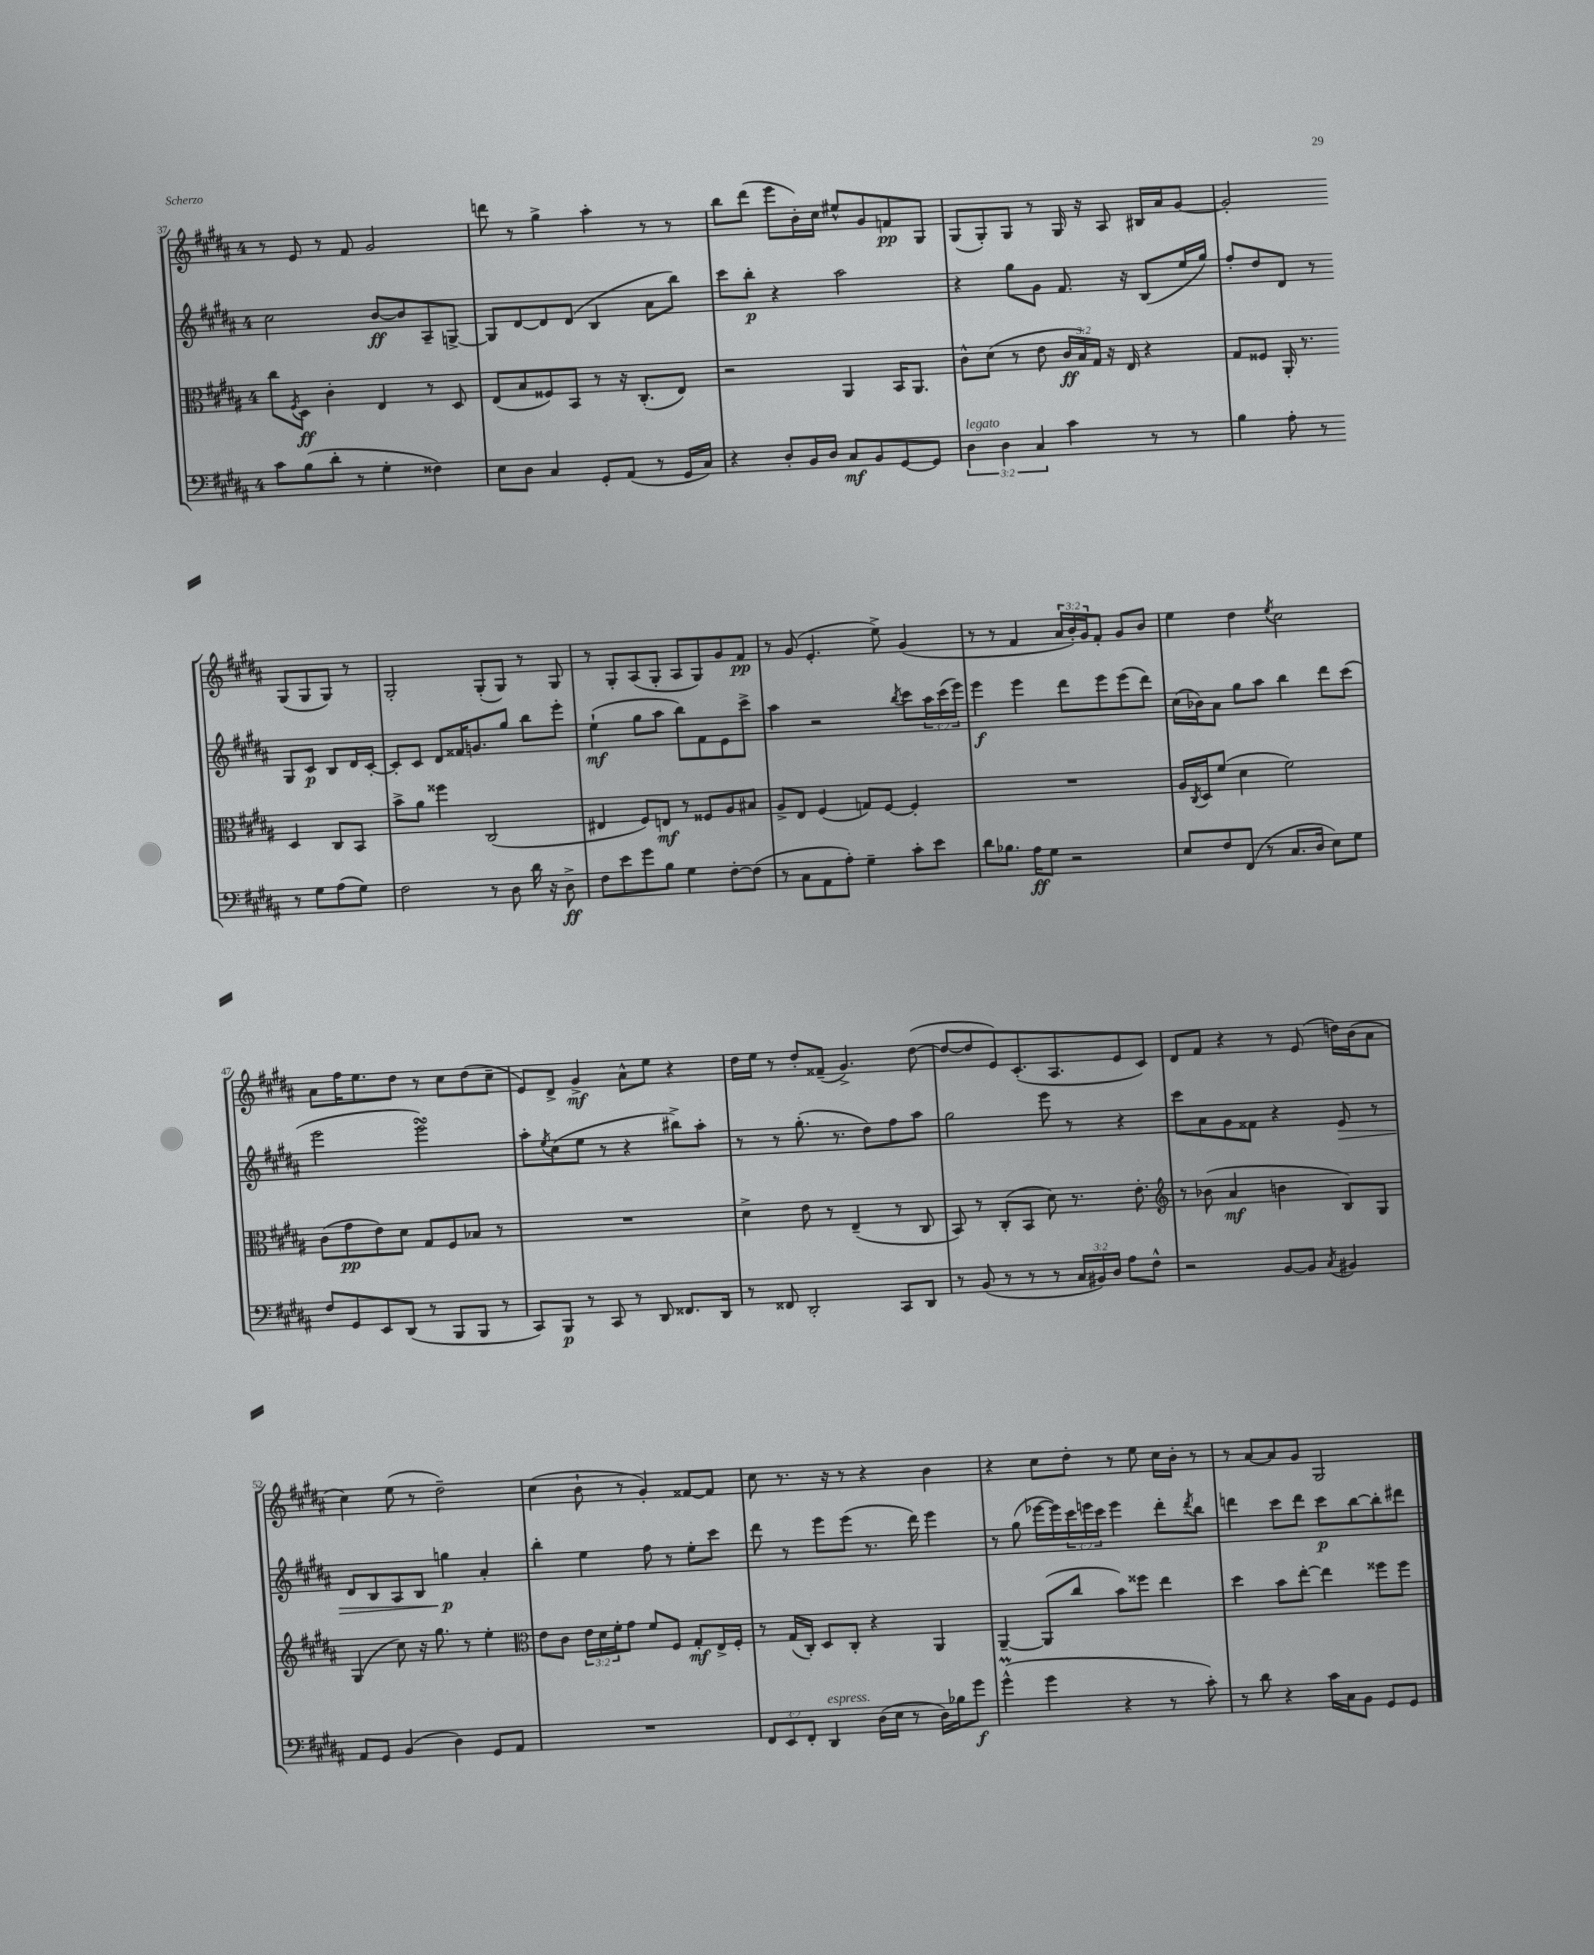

**kern	**kern	**kern	**kern
*staff4	*staff3	*staff2	*staff1
*clefF4	*clefC3	*clefG2	*clefG2
*k[f#c#g#d#a#]	*k[f#c#g#d#a#]	*k[f#c#g#d#a#]	*k[f#c#g#d#a#]
*M4/4	*M4/4	*M4/4	*M4/4
8c#	8cc#	2cc#	8r
.	8qF#	.	.
(8B	8D#	.	8e
8d#'	4c#'	.	8r
8r	.	.	8f#
4G#'	4E	[8b	2g#
.	.	8b]	.
4F##)	8r	8A#~	.
.	8D#	[8G^	.
=	=	=	=
8E	(8E	8G]	8ddd
8D#	8B	[8d#	8r
4C#	8F##)	8d#]	4gg#^
.	8BB	(8d#	.
8GG#'	8r	4B	4aa#'
(8AA#	16r	.	.
.	(8.C#'	.	.
8r	.	8a#	8r
16GG#	8E)	8bb)	8r
16C#)	.	.	.
=	=	=	=
4r	2r	8ccc#	8bb
.	.	8bb'	(8ddd#
8D#'	.	4r	8eee
16BB	.	.	16b')
16D#	.	.	16cc#
8C#	4AA#	2aa#	8ee#^^
8BB	.	.	8g#
[8GG#	16BB	.	8f
.	8.AA#	.	.
8GG#]	.	.	8G#
=	=	=	=
6D#	8c#^^	4r	(8G#
.	(8d#	.	8G#')
6D#	.	.	.
.	8r	8gg#	8G#
6C#	.	.	.
.	8e	8g#	8r
4c#	24c#	8.f#	16G#
.	24B)	.	.
.	.	.	16r
.	24G#	.	.
.	16r	.	8A#
.	16E	16r	.
8r	4r	(8B	16B#
.	.	.	16a#
8r	.	16ee	[8g#
.	.	16gg#)	.
=	=	=	=
4B	8G#	8ff#'	2g#']
.	8F##	8dd#	.
8A#'	16AA#'	8d#	.
.	8.r	.	.
8r	.	8r	.
8r	4D#	8G#	(8G#
8G#	.	8c#	8G#
(8A#	8C#	8B	8G#)
8G#)	8BB	16d#	8r
.	.	[16c#'	.
=	=	=	=
2F#	8b^	8c#']	2G#'
.	8a#	8c#	.
.	4ff##	8d#	.
.	.	16f##	.
.	.	8.g	.
8r	(2C#	.	(8G#'
8D#	.	8gg#	8G#)
16d#	.	8bb	8r
16r	.	.	.
8D#^	.	8eee'	8G#
=	=	=	=
8F#	4E#	(4ee`	8r
8e	.	.	8G#'
8g#	8F#)	8gg#	(8A#
8B	8E	8aa#	8G#'
4G#	8r	8bb)	8A#
.	8F##	8f#	8G#)
[8F#'	8A#	8e	8g#
(8F#]	8B#	8ccc#^	8f#
=	=	=	=
8r	8A#^	4aa#	8r
8C#	8E	.	(8g#
8AA#	(4F#	2r	4.e'
8A#')	.	.	.
4G#~	8G)	.	.
.	[8F#	.	8ee^)
.	.	8qbb	.
8c#'	4F#']	8ccc#	(4g#
8e	.	24aa#	.
.	.	(24ccc#	.
.	.	24eee)	.
=	=	=	=
8d#	1r	4eee	8r
8.B-	.	.	8r
.	.	4eee	4f#
16A#	.	.	.
8G#	.	.	.
2r	.	8ddd#	24a#
.	.	.	24b')
.	.	.	24g#
.	.	8eee	8f#'
.	.	(8eee	8g#
.	.	8ddd#)	8b
=	=	=	=
8E	16A#	(16cc#	4ee
.	8qC#	.	.
.	16D#	16b-)	.
8F#	(8f#	8a#	.
(8FF#	4d#	8gg#	4dd#
8r	.	8aa#	.
.	.	.	8qee
8.C#	2f#)	4bb	2cc#
16D#	.	.	.
8E)	.	8ddd#	.
8G#	.	(8ccc#	.
=	=	=	=
8F#	(8c#	2eee	8a#
8GG#	8g#	.	16ff#
.	.	.	8.ee
8EE	8e)	.	.
(8DD#	8d#	.	8dd#
8r	8G#	2eee)	8r
8BBB	8F#	.	8cc#
8BBB	8B-	.	(8dd#
8r	8r	.	8cc#~
=	=	=	=
8CC#)	1r	8aa#'	8e)
.	.	8qee	.
8BBB	.	(8cc#	8d#^
8r	.	8ee	4g#^
8CC#	.	8r	.
8r	.	4r	8a#^^
8DD#	.	.	8ee
8.FF##	.	8bb#^)	4r
.	.	8aa#'	.
16DD#	.	.	.
=	=	=	=
8r	4d#^	8r	16dd#
.	.	.	16ee
8FF##	.	8r	8r
2DD#'	8e	(8.gg#'	8dd#'
.	8r	.	(8f##~
.	.	8.r	.
.	(4E~	.	4.g#^)
.	.	8dd#)	.
8CC#	8r	8ff#	.
8DD#	8C#	8aa#	([8dd#
=	=	=	=
8r	8BB)	2gg#	8dd#_
(8BB	8r	.	8dd#]
8r	(8C#'	.	8e)
8r	8BB	.	(8.c#'
8r	8d#)	8eee	.
.	.	.	8.A#
24C#	8.r	8r	.
24BB#)	.	.	.
24D#	.	.	.
8A#	.	4r	8e
.	8.e'	.	.
8F#^^	.	.	8c#)
=	=	=	=
*	*clefG2	*	*
2r	8r	8ccc#	8d#
.	(8b-	8a#	8f#
.	4a#	8g#	4r
.	.	8f##	.
[8BB	4b	4r	8r
8BB]	.	.	(8e
8qC#	.	.	.
4BB#	8B)	8e	16dd)
.	.	.	(16b
.	8G#	8r	8a#
=	=	=	=
8AA#	(4G#	8d#	4cc#)
8GG#	.	8B	.
(4BB	8cc#)	8A#	(8ee
.	16r	8B	8r
.	8.gg#	.	.
4D#)	.	4gg	2dd#~)
.	8r	.	.
8GG#	4ee'	4a#'	.
8AA#	.	.	.
=	=	=	=
*	*clefC3	*	*
1r	8e	4bb'	(4cc#
.	8c#	.	.
.	24e	4ee	8b`
.	24d#	.	.
.	24f#'	.	.
.	8g#	.	8r
.	8f#	8ff#	4g#')
.	8F#	8r	.
.	8G#'	8ee'	[8f##
.	16E^	8ccc#	8f##]
.	16F#'	.	.
=	=	=	=
12FF#	8r	8ddd#	8cc#
12EE	.	.	.
.	(16G#	8r	8.r
12FF#'	.	.	.
.	16C#')	.	.
4DD#	8D#	8eee	.
.	.	.	16r
.	8C#'	(8eee	8r
(16D#	4r	8.r	4r
16E	.	.	.
8r	.	.	.
.	.	16ddd#)	.
16D#)	4AA#	4eee	4b
16B-	.	.	.
8g#	.	.	.
=	=	=	=
(4g#^^	[4AA#~	8r	4r
.	.	(8gg#	.
4g#	(8AA#]	[16eee-	8cc#
.	.	16eee-])	.
.	8cc#	24ccc#	8dd#'
.	.	24eee	.
.	.	24ccc#	.
4r	8b)	4eee	8r
.	8ff##	.	8ee
8r	4ee	8ddd#'	16cc#
.	.	.	16b'
.	.	8qddd#	.
8c#')	.	8bb	8r
=	=	=	=
8r	4dd#	4ddd	8r
8d#	.	.	[8a#
4r	8b	8ccc#	8a#]
.	[8ee'	8ddd	8g#
16c#	4ee]	8ccc#	2G#
16C#	.	.	.
8BB	.	[8bb	.
8GG#	8ff##	8bb']	.
8GG#	8ff##	8ddd#	.
==	==	==	==
*-	*-	*-	*-
